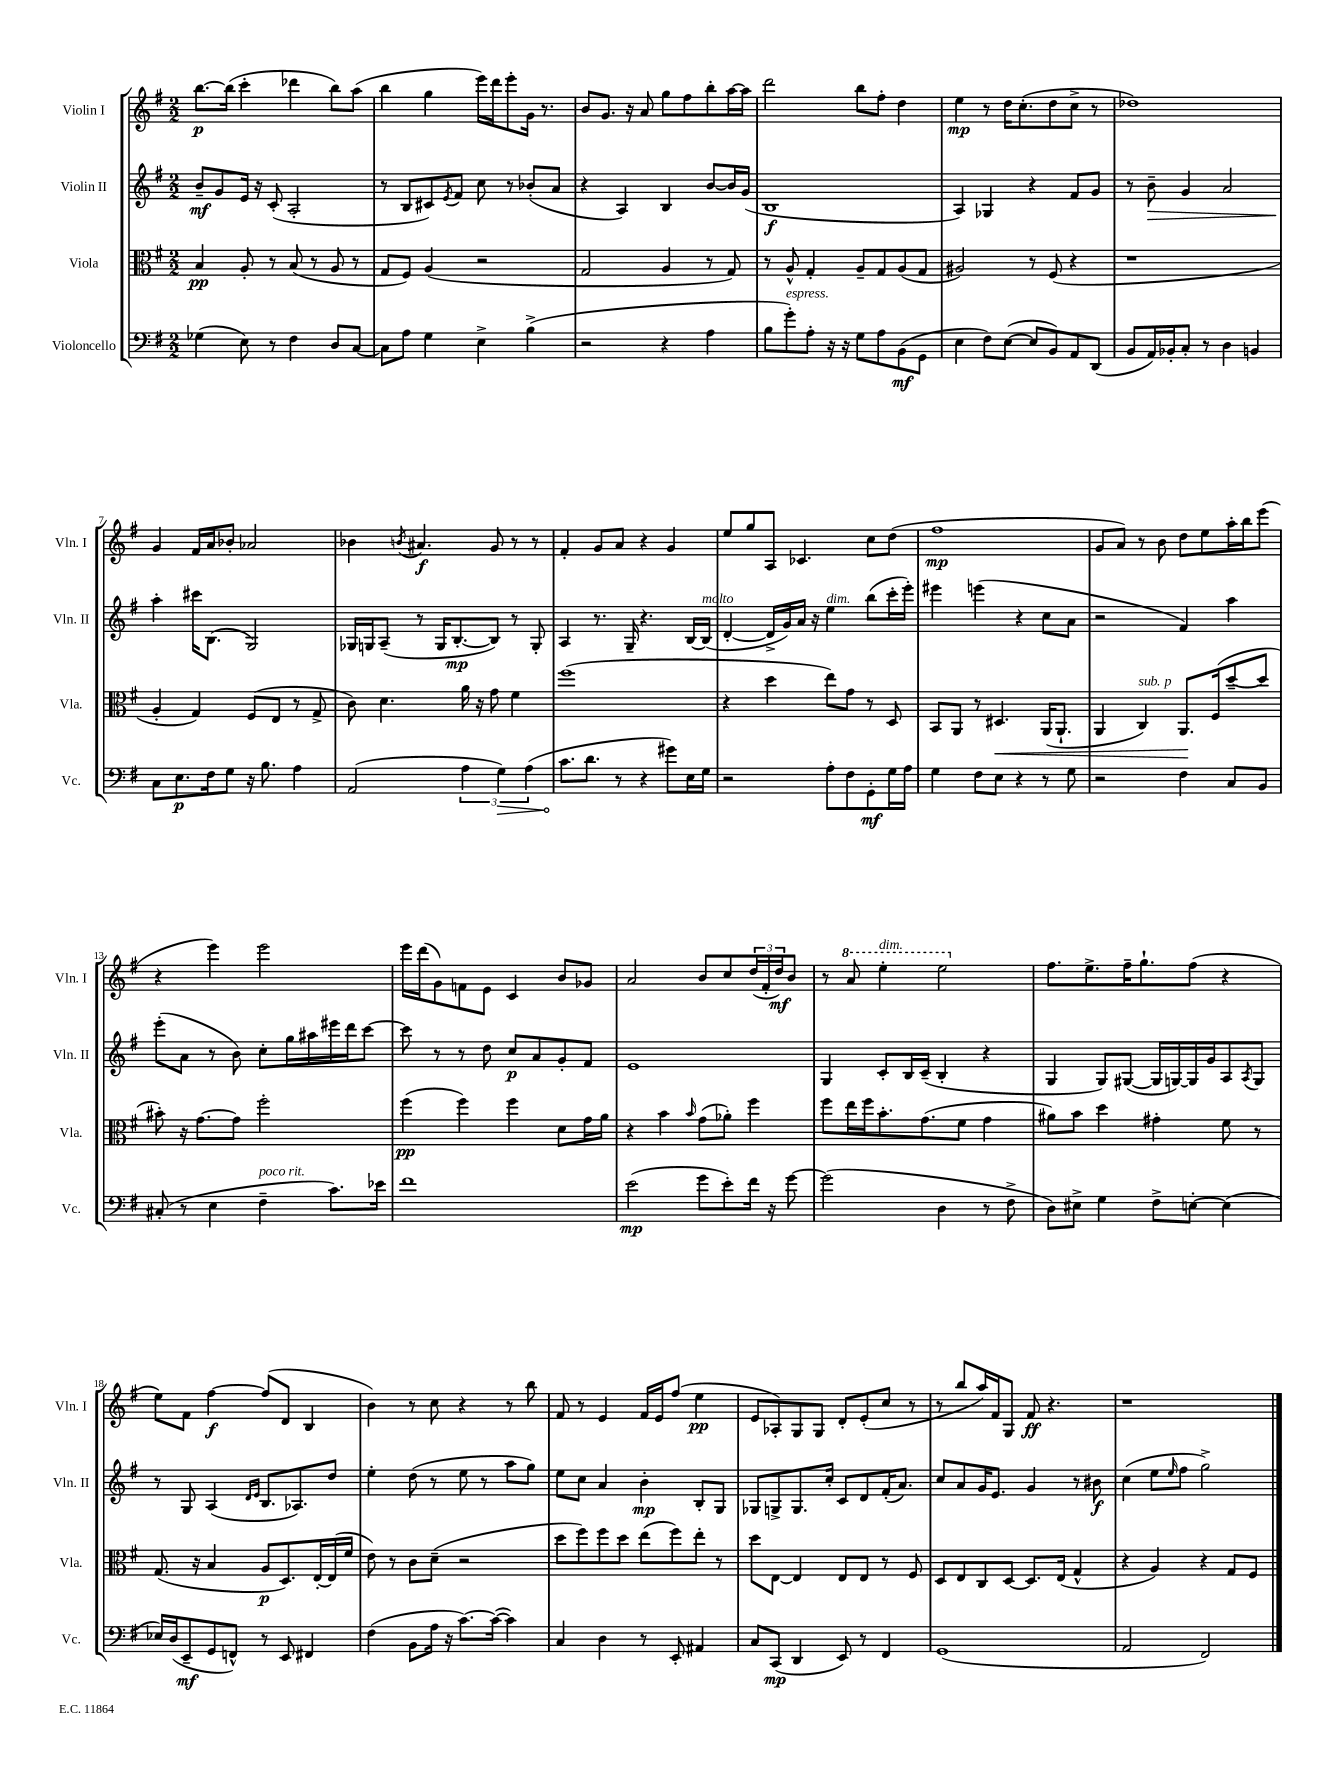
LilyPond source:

<<
\new StaffGroup <<
\new Staff = "s0" \with { instrumentName = "Violin I" shortInstrumentName = "Vln. I" } {
    \clef treble \key g \major \numericTimeSignature \time 2/2
    b''8.~\p b''16( c'''4-. des'''4 b''8) a''8( |
    b''4 g''4 e'''16) d'''16 e'''8-. g'16 r8. |
    b'8 g'8. r16 a'8 g''8 fis''8 b''8-. a''16~ a''16 |
    d'''2 b''8 fis''8-. d''4 |
    e''4\mp r8 d''16 c''8.-.( d''8 c''8-> r8 |
    des''1) |
    g'4 fis'16 a'16 bes'8-. aes'2 |
    bes'4 \acciaccatura { b'8 } ais'4.\f g'8 r8 r8 |
    fis'4-. g'8 a'8 r4 g'4 |
    e''8 g''8 a8 ces'4. c''8 d''8( |
    fis''1\mp |
    g'8 a'8) r8 b'8 d''8 e''8 a''16-. b''16 e'''8( |
    r4 e'''4) e'''2 |
    e'''16 d'''16( g'8) f'8 e'8 c'4 b'8 ges'8 |
    a'2 b'8 c''8 \tuplet 3/2 { d''16( fis'16-. d''16\mf) } b'8 |
    r8 \ottava #1 a''8 e'''4-.^\markup { \italic "dim." } e'''2 \ottava #0 |
    fis''8. e''8.-> fis''16-- g''8.-! fis''8( r4 |
    e''8) fis'8 fis''4~\f fis''8( d'8 b4 |
    b'4) r8 c''8 r4 r8 b''8 |
    fis'8 r8 e'4 fis'16 e'16 fis''8( e''4\pp |
    e'8 aes8-.) g8 g8 d'8-. e'8-.( c''8 r8 |
    r8 b''8 a''16) fis'16 g8 fis'8\ff r4. |
    r1 \bar "|." |
}
\new Staff = "s1" \with { instrumentName = "Violin II" shortInstrumentName = "Vln. II" } {
    \clef treble \key g \major \numericTimeSignature \time 2/2
    b'8--\mf g'8 e'16 r16 c'8-.( a2-. |
    r8 b8 cis'8) \acciaccatura { e'8 } fis'8 c''8 r8 bes'8-.( a'8 |
    r4 a4) b4 b'8~ b'16 g'16( |
    b1\f |
    a4) ges4 r4 fis'8 g'8 |
    r8 b'8--\> g'4 a'2 |
    a''4-.\! cis'''16 b8.( g2) |
    ges16 g16 a8--( r8 g16 b8.~-.\mp b8) r8 g8-. |
    a4 r8. g16-- r4. b16~ b16^\markup { \italic "molto" }( |
    d'4~-. d'16-> g'16) a'16 r16 e''4^\markup { \italic "dim." } b''8( c'''16-. e'''16-.) |
    eis'''4 e'''4( r4 c''8 a'8 |
    r2 fis'4) a''4 |
    e'''8-.( a'8 r8 b'8) c''8-. g''16 ais''16 eis'''16 d'''16 c'''8~ |
    c'''8 r8 r8 d''8 c''8\p a'8 g'8-. fis'8 |
    e'1 |
    g4 c'8-. b16 c'16--( b4-. r4 |
    g4 g8) gis8~( gis16 g16~) g16 g'16 a8 \acciaccatura { a8 } g8 |
    r8 g8 a4( \grace { d'16 e'16 } b8. aes8.) d''8 |
    e''4-. d''8( r8 e''8 r8 a''8 g''8) |
    e''8 c''8 a'4 b'4-.\mp b8-. g8 |
    ges8 g8-> g8. c''16-. c'8 d'8 fis'16-.( a'8.) |
    c''8 a'8 g'16 e'8. g'4 r8 bis'8\f |
    c''4( e''8 \grace { e''16 } fis''8 g''2->) \bar "|." |
}
\new Staff = "s2" \with { instrumentName = "Viola" shortInstrumentName = "Vla." } {
    \clef alto \key g \major \numericTimeSignature \time 2/2
    b4\pp a8-. r8 b8( r8 a8 r8 |
    g8 fis8) a4( r2 |
    g2 a4 r8 g8) |
    r8 a8-^ g4-. a8-- g8 a8( g8 |
    ais2) r8 fis8( r4 |
    r1 |
    a4-. g4) fis8( e8 r8 g8-> |
    c'8) d'4. a'16 r16 g'8 fis'4 |
    fis''1( |
    r4 d''4 e''8) g'8 r8 d8 |
    b,8 a,8 r8 dis4.\< a,16( a,8.-! |
    a,4 c4^\markup { \italic "sub. p" }) a,8.\! fis16( d''8~-- d''8 |
    bis'8-.) r16 g'8.~ g'8 fis''2-. |
    fis''4\pp( fis''4) fis''4 d'8 g'16 a'16 |
    r4 b'4 \grace { b'16 } g'8( aes'8-.) fis''4 |
    fis''8 e''16 fis''16 b'8.-. g'8.( fis'8 g'4 |
    ais'8) b'8 d''4 gis'4-. fis'8 r8 |
    g8.( r16 b4 a8\p d8.) e16~-. e16( fis'16 |
    e'8) r8 c'8 d'8--( r2 |
    d''8 fis''8) fis''8 d''8 e''8( fis''8) e''8-. r8 |
    d''8 e8~ e4 e8 e8 r8 fis8 |
    d8 e8 c8 d8~ d8. e16( g4-^ |
    r4 a4) r4 g8 fis8 \bar "|." |
}
\new Staff = "s3" \with { instrumentName = "Violoncello" shortInstrumentName = "Vc." } {
    \clef bass \key g \major \numericTimeSignature \time 2/2
    ges4( e8) r8 fis4 d8 c8~ |
    c8 a8 g4 e4-> b4->( |
    r2 r4 a4 |
    b8 g'8-.^\markup { \italic "espress." }) a8-. r16 r16 g8 a8 b,8\mf( g,8 |
    e4 fis8) e8~( e8 b,8) a,8 d,8( |
    b,8 a,16) bes,16-. c8-. r8 d4 b,4 |
    c8 e8.\p fis16 g8 r16 b8. a4 |
    a,2( \tuplet 3/2 { a4 \once \override Hairpin.circled-tip = ##t g4\>) a4( } |
    c'8.\! d'8. r8 r4 gis'8) e16 g16 |
    r2 a8-. fis8 g,8-.\mf g16 a16 |
    g4 fis8 e8 r4 r8 g8 |
    r2 fis4 c8 b,8 |
    cis8-.( r8 e4 fis4--^\markup { \italic "poco rit." } c'8.) ees'16 |
    fis'1 |
    e'2\mp( g'8 e'8-.) fis'16 r16 g'8~ |
    g'2( d4 r8 fis8-> |
    d8) eis8-> g4 fis8-> e8~-. e4( |
    ees16) d16( e,8--\mf g,8 f,8-^) r8 e,8 fis,4 |
    fis4( b,8 a16 r16 c'8.~) c'16~( c'4) |
    c4 d4 r8 e,8-. ais,4 |
    c8 c,8\mp( d,4 e,8) r8 fis,4 |
    g,1( |
    a,2 fis,2) \bar "|." |
}
>>
>>
